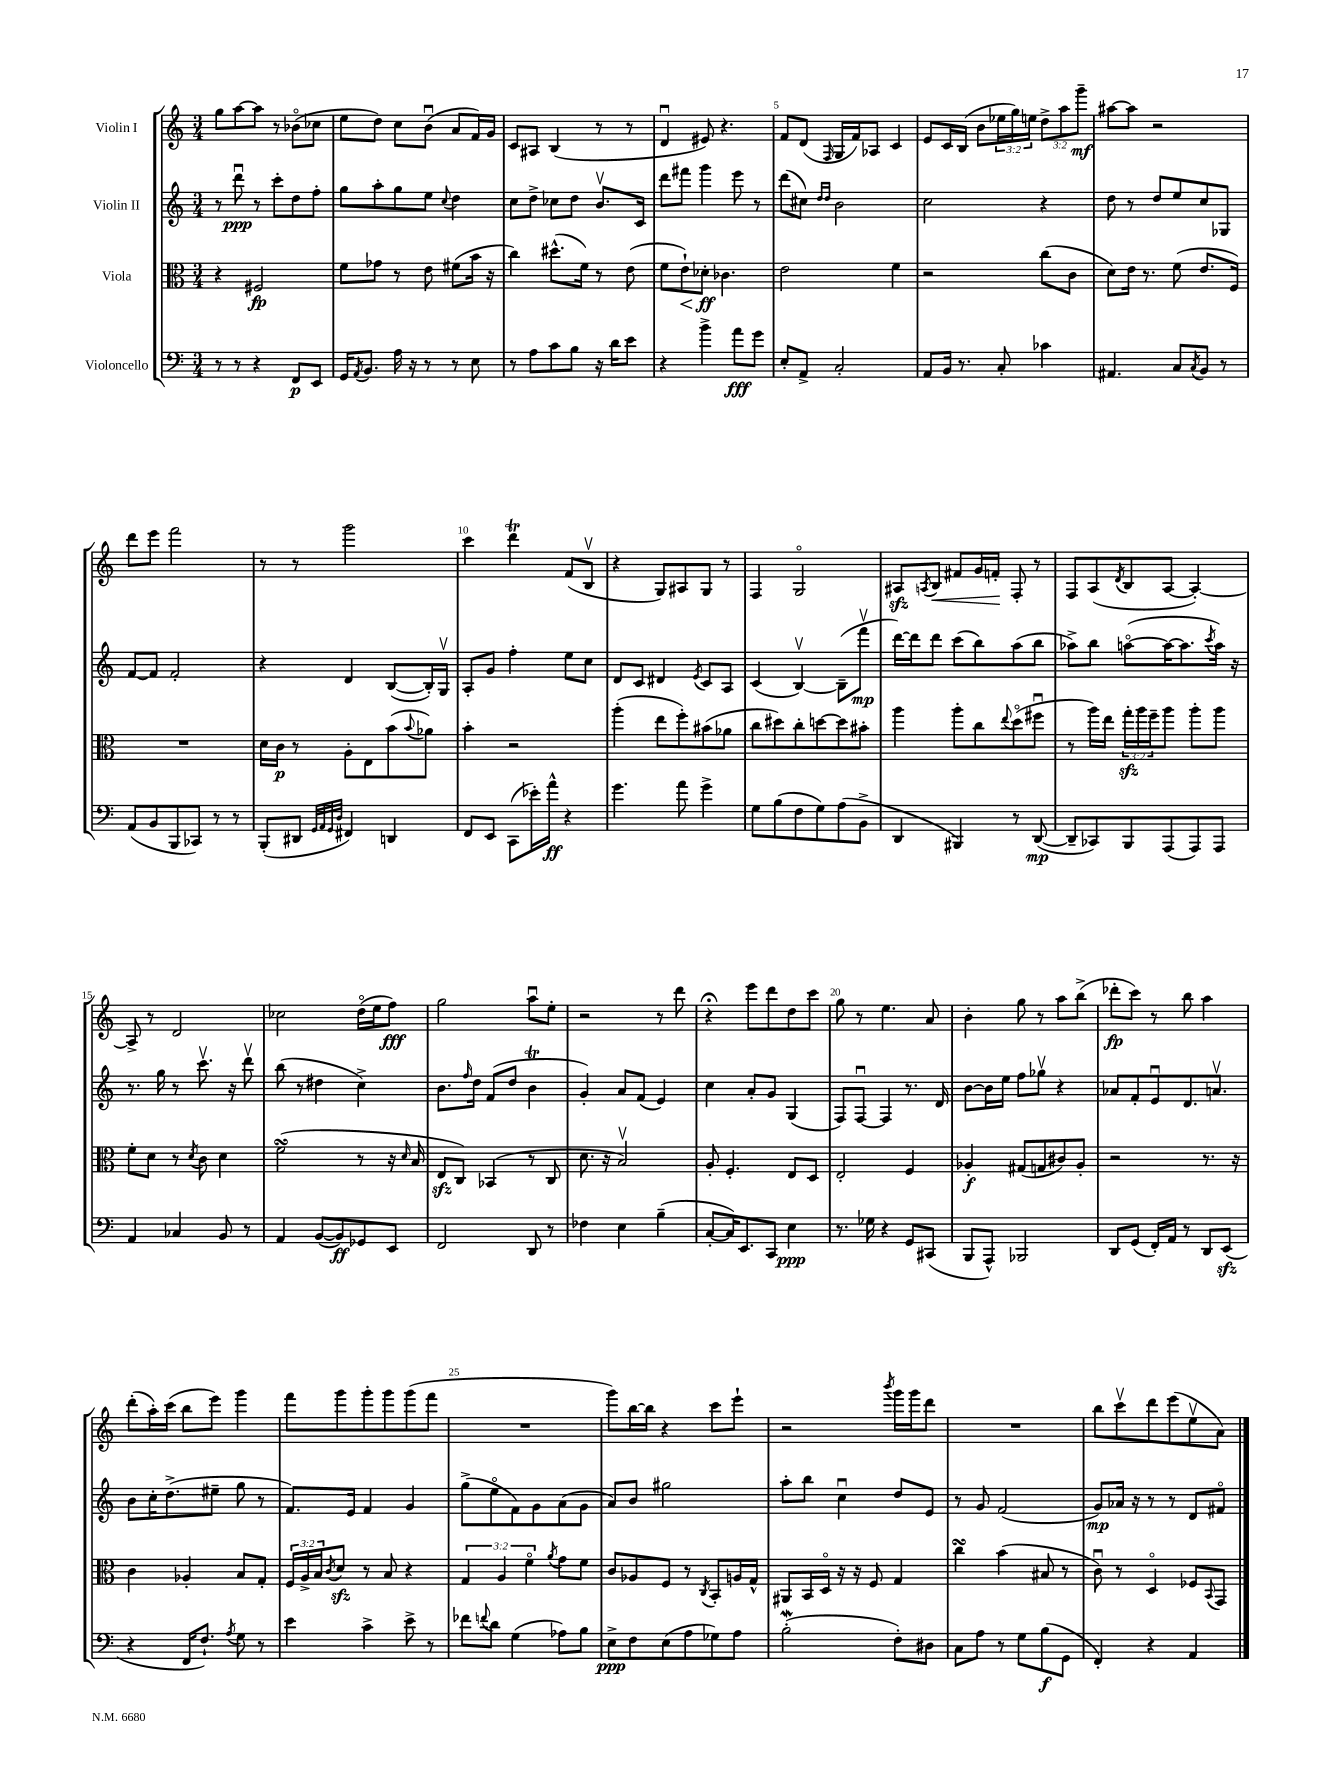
<<
\new StaffGroup <<
\new Staff = "s0" \with { instrumentName = "Violin I" } {
    \clef treble \key c \major \numericTimeSignature \time 3/4 \override Staff.TupletNumber.text = #tuplet-number::calc-fraction-text
    g''8 a''8~ a''8 r8 bes'8\flageolet( ces''8 |
    e''8 d''8) c''8 b'8\downbow( a'8 f'16) g'16 |
    c'8 ais8 b4( r8 r8 |
    d'4\downbow eis'8) r4. |
    f'8 d'8( \grace { f16 } g16 f'16) aes8 c'4 |
    e'8 c'16 b16( b'8 \tuplet 3/2 { ees''16 g''16) e''16 } \tuplet 3/2 { d''8-> a''8 g'''8--\mf } |
    ais''8~ ais''8 r2 |
    d'''8 e'''8 f'''2 |
    r8 r8 g'''2 |
    c'''4 d'''4\trill f'8( b8\upbow |
    r4 g8) ais8 g8 r8 |
    f4 g2\flageolet |
    ais8\sfz \acciaccatura { a8 } b8\< fis'8 g'16 f'16-.\! f8-. r8 |
    f8 a8( \acciaccatura { d'8 } b8 a8~ a4~-.) |
    a8-> r8 d'2 |
    ces''2 d''16\flageolet( e''16 f''8\fff) |
    g''2 a''8\downbow e''8-. |
    r2 r8 d'''8 |
    r4\fermata e'''8 d'''8 d''8 c'''8 |
    g''8 r8 e''4. a'8 |
    b'4-. g''8 r8 a''8 b''8->( |
    des'''8-.\fp c'''8) r8 b''8 a''4 |
    d'''8-.( a''16-.) c'''16( b''8 e'''8) g'''4 |
    f'''8 g'''8 g'''8-. g'''8 g'''8( f'''8 |
    R2. |
    g'''8) b''16~ b''16 r4 c'''8 e'''8-! |
    r2 \acciaccatura { b'''8 } g'''16 g'''16 d'''8 |
    R2. |
    b''8 c'''8\upbow d'''8 e'''8( e''8\upbow a'8) \bar "|." |
}
\new Staff = "s1" \with { instrumentName = "Violin II" } {
    \clef treble \key c \major \numericTimeSignature \time 3/4
    r8 d'''8\downbow\ppp r8 c'''8-. d''8 f''8-. |
    g''8 a''8-. g''8 e''8 \appoggiatura { c''8 } d''4 |
    c''8 d''8-> ces''8 d''8 b'8.\upbow c'16 |
    d'''8 fis'''8 g'''4 e'''8 r8 |
    d'''8( cis''8) \grace { d''16 d''16 } b'2 |
    c''2 r4 |
    d''8 r8 d''8 e''8 c''8 ges8 |
    f'8~ f'8 f'2-. |
    r4 d'4 b8~( b16-.) g16\upbow |
    a8-. g'8 f''4-. e''8 c''8 |
    d'8 c'8 dis'4 \acciaccatura { e'8 } c'8 a8 |
    c'4( b4~\upbow) b8--( f'''8\upbow\mp |
    d'''16~) d'''16 d'''8 c'''8( b''8) a''8( b''8 |
    aes''8->) b''8 a''8~\flageolet( a''16~ a''8. \acciaccatura { c'''8 } a''16) r16 |
    r8. g''16 r8 c'''8.\upbow r16 d'''8\upbow |
    b''8( r8 dis''4 c''4->) |
    b'8. \grace { f''16 } d''16 f'8( d''8 b'4\trill |
    g'4-.) a'8 f'8( e'4) |
    c''4 a'8-. g'8 g4( |
    f8) f8~\downbow f4 r8. d'16 |
    b'8~ b'16 e''16 f''8 ges''8\upbow r4 |
    aes'8 f'8-. e'8\downbow d'8. a'8.\upbow |
    b'8 c''16-. d''8.->( eis''8-- g''8 r8 |
    f'8.) e'16 f'4 g'4 |
    g''8->( e''8\flageolet f'8) g'8 a'8( g'8 |
    a'8) b'8 gis''2 |
    a''8-. b''8 c''4\downbow d''8 e'8 |
    r8 g'8 f'2( |
    g'8\mp) aes'16 r16 r8 r8 d'8 fis'8\flageolet \bar "|." |
}
\new Staff = "s2" \with { instrumentName = "Viola" } {
    \clef alto \key c \major \numericTimeSignature \time 3/4 \override Staff.TupletNumber.text = #tuplet-number::calc-fraction-text
    r4 fis2\fp |
    f'8 ges'8 r8 e'8 fis'8( b'16 r16 |
    c''4) dis''8.-^( f'16) r8 e'8( |
    f'8 e'8-!\<) des'8-.\ff\! ces'4. |
    e'2 f'4 |
    r2 c''8( c'8 |
    d'8) e'16 r8. f'8( e'8. f16) |
    R2. |
    d'16 c'16\p r8 a8-. e8 b'8( \appoggiatura { b'8 } aes'8) |
    b'4-. r2 |
    a''4-.( e''8 f''8-.) bis'8( aes'8 |
    c''8 dis''8) c''8-. d''8~ d''8 bis'8-. |
    a''4 a''8-. c''8 \appoggiatura { e''8 } d''8\flageolet( fis''8\downbow |
    r8 a''16) e''16 \tuplet 3/2 { g''16-.\sfz a''16 f''16-- } a''8 a''8-. a''8 |
    f'8-. d'8 r8 \acciaccatura { d'8 } c'8 d'4 |
    f'2\turn( r8 r16 \grace { d'16 } b16 |
    e8\sfz c8) bes,4( r8 c8 |
    d'8. r16 b2\upbow) |
    a8-. f4.-. e8 d8 |
    e2-. f4 |
    aes4-.\f gis8( g8 cis'8) aes8-. |
    r2 r8. r16 |
    c'4 aes4-. b8 g8-. |
    \tuplet 3/2 { f16 a16-> b16 } \acciaccatura { c'8 } d'8\sfz r8 b8 r4 |
    \tuplet 3/2 { g4 a4 f'4\flageolet } \acciaccatura { a'8 } g'8 f'8 |
    c'8 aes8 f8 r8 \acciaccatura { c8 } b,8-. a16 g16-^ |
    ais,8 b,16 d16\flageolet r16 r16 f8 g4 |
    c''4\turn b'4( bis8 r8 |
    c'8\downbow) r8 d4\flageolet fes8 \appoggiatura { b,8 } g,8 \bar "|." |
}
\new Staff = "s3" \with { instrumentName = "Violoncello" } {
    \clef bass \key c \major \numericTimeSignature \time 3/4
    r8 r8 r4 f,8\p e,8 |
    g,16 \acciaccatura { a,8 } b,8. a16 r16 r8 r8 e8 |
    r8 a8 c'8 b8 r16 d'16 e'8 |
    r4 b'4-> a'8\fff g'8 |
    e8-. a,8-> c2-. |
    a,8 b,16 r8. c8-. ces'4 |
    ais,4. c8 \acciaccatura { c8 } b,8 r8 |
    a,8( b,8 b,,8 ces,8) r8 r8 |
    b,,8-.( dis,8 \grace { g,32 a,32 g,32 d32 } fis,4) d,4 |
    f,8 e,8 c,8( ees'16-.) a'16-^\ff r4 |
    g'4. a'8 g'4-> |
    g8 b8( f8 g8) a8( b,8-> |
    d,4 bis,,4) r8 d,8~\mp( |
    d,8-- ces,8) b,,8 a,,8( a,,8) a,,8 |
    a,4 ces4 b,8 r8 |
    a,4 b,8~( b,8\ff) ges,8 e,8 |
    f,2 d,8 r8 |
    fes4 e4 b4--( |
    c8~-. c16) e,8. c,8 e4\ppp |
    r8. ges16 r4 g,8 cis,8( |
    b,,8 a,,8-^) bes,,2 |
    d,8 g,8( f,16-.) a,16 r8 d,8 e,8\sfz( |
    r4 f,16 f8.-!) \acciaccatura { a8 } g8 r8 |
    e'4 c'4-> e'8-> r8 |
    fes'8 \appoggiatura { f'8 } d'8 g4( aes8) b8 |
    e8->\ppp f8 e8( a8 ges8) a8 |
    b2-.\mordent( f8-.) dis8 |
    c8 a8 r8 g8 b8\f( g,8 |
    f,4-.) r4 a,4 \bar "|." |
}
>>
>>
\layout { \context { \Score \override BarNumber.break-visibility = ##(#f #t #t) barNumberVisibility = #(every-nth-bar-number-visible 5) } }
